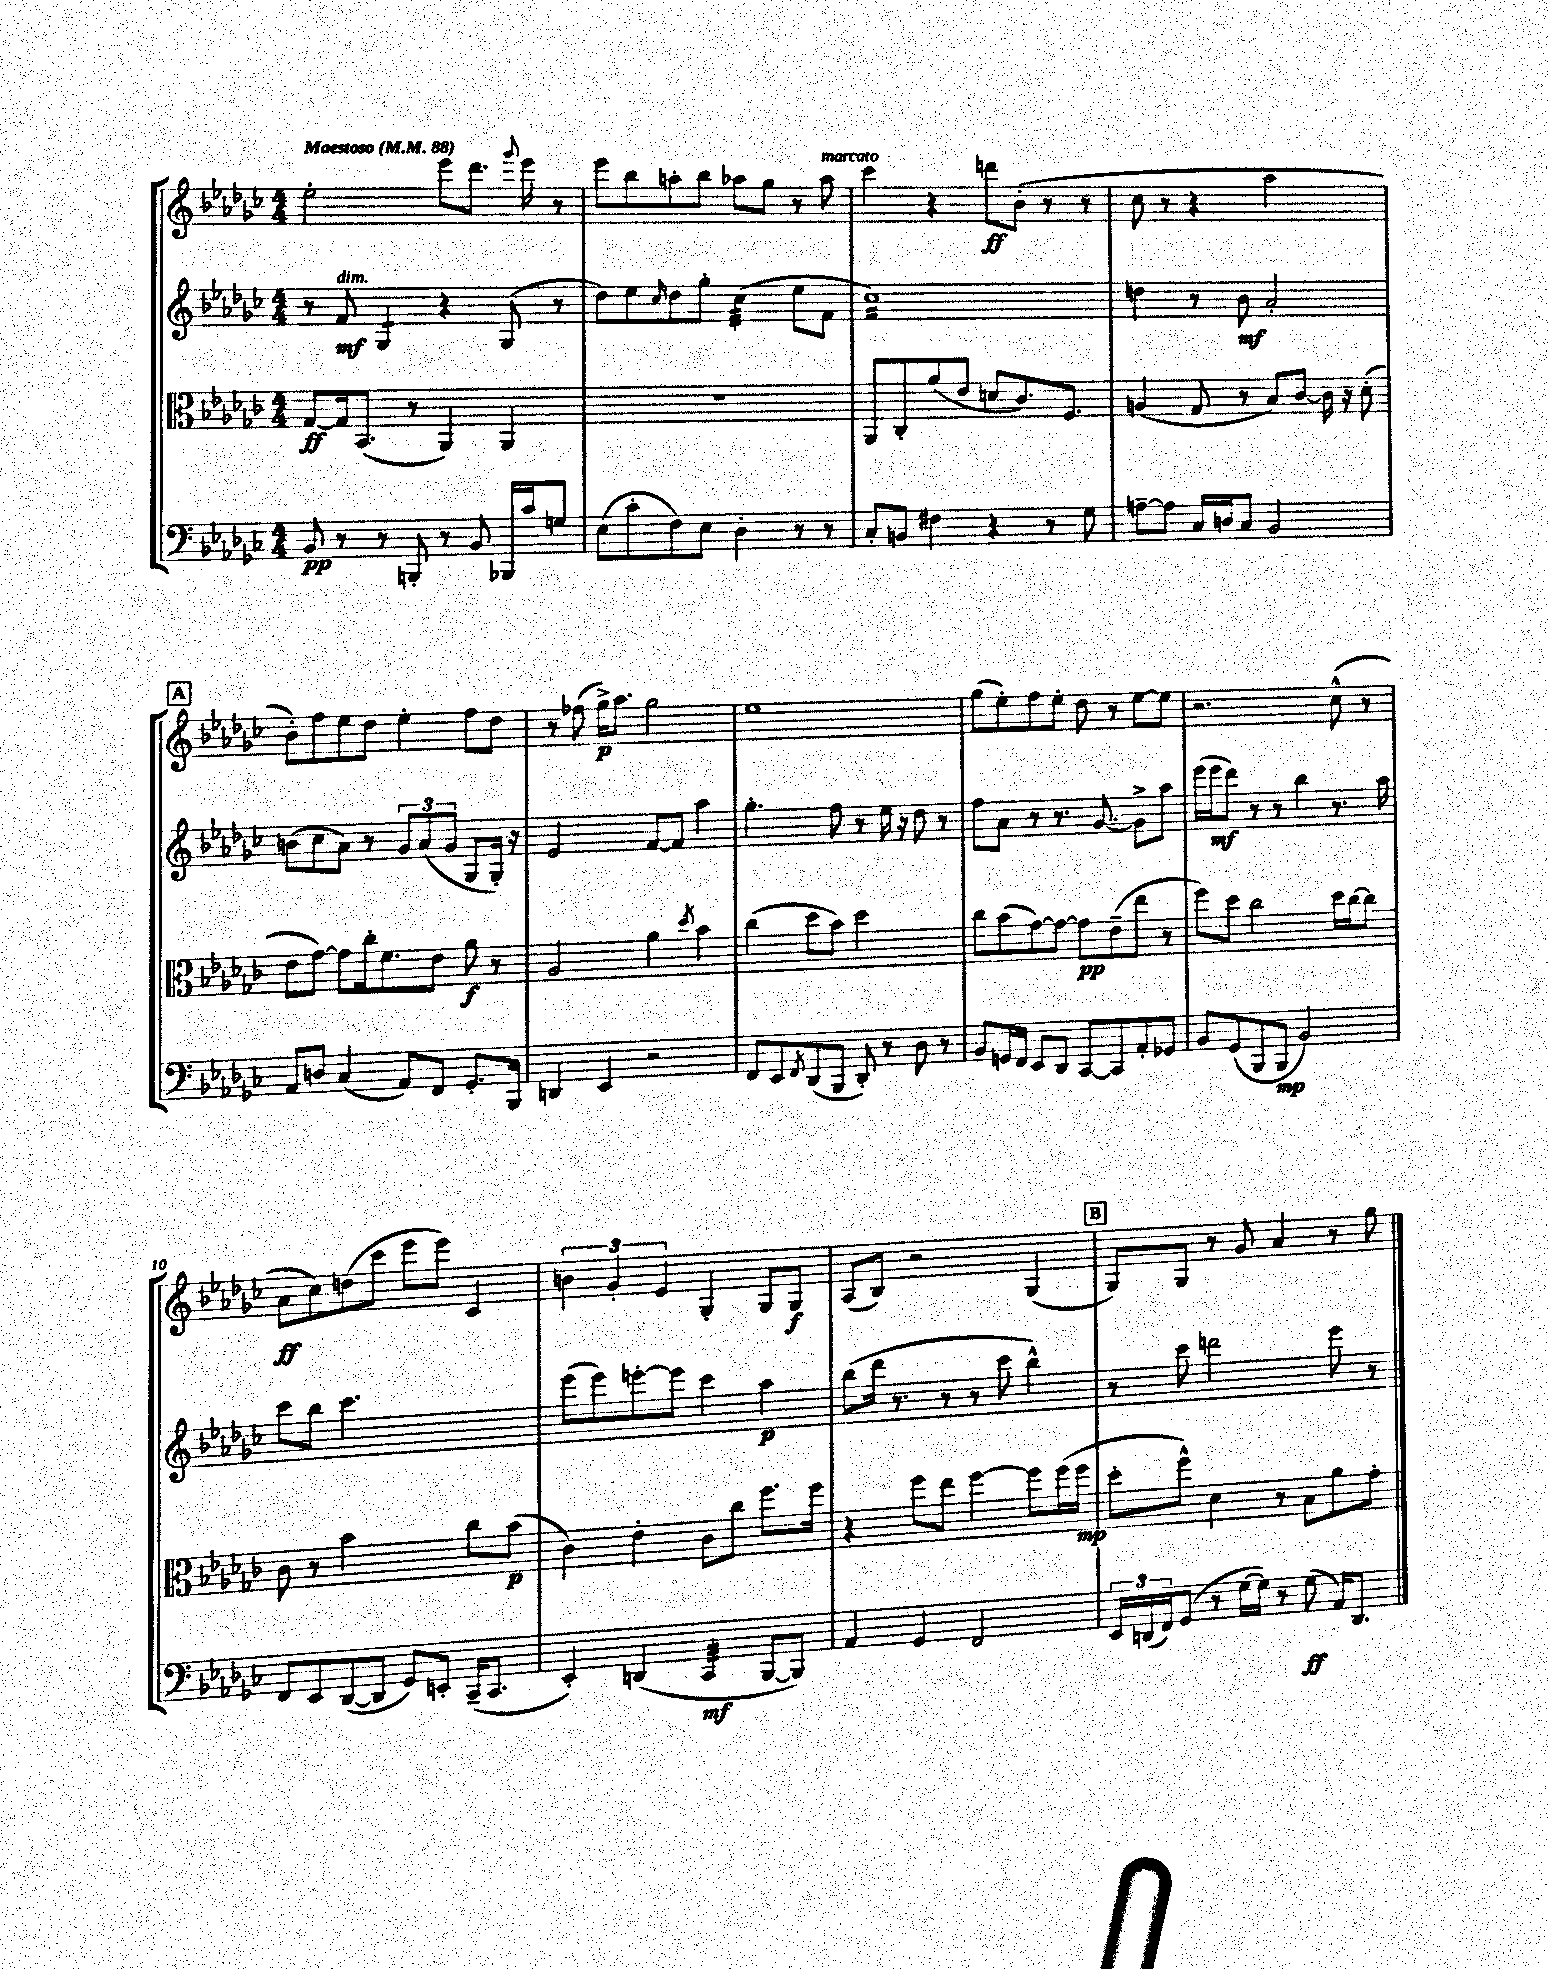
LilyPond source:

<<
\new StaffGroup <<
\new Staff = "s0" {
    \clef treble \key ges \major \numericTimeSignature \time 4/4 \tempo "Maestoso" 4 = 88
    ees''2-. ees'''8 des'''8. \appoggiatura { ges'''8 } ees'''16 r8 |
    ees'''8 bes''8 a''8-. bes''8 aes''8 ges''8 r8 aes''8^\markup { \italic "marcato" } |
    ces'''4 r4 d'''8\ff bes'8-.( r8 r8 |
    ces''8 r8 r4 aes''2 |
    \mark \markup { \box "A" } bes'8-.) f''8 ees''8 des''8 ees''4-. f''8 des''8 |
    r8 fes''8( ges''16->\p) aes''8. ges''2 |
    ees''1 |
    ges''8( ees''8-.) f''8 ees''8-. des''8 r8 ees''8~ ees''8 |
    r2. ces''8-^( r8 |
    aes'8\ff ces''8) d''8( ces'''8 ees'''8 ees'''8) ces'4 |
    \tuplet 3/2 { b'4 ges'4-. ees'4 } ges4-. ges8 ges8\f |
    aes8( bes8) r2 ges4( |
    \mark \markup { \box "B" } ges8) ges8 r8 ges'8 aes'4 r8 ges''8 \bar "|." |
}
\new Staff = "s1" {
    \clef treble \key ges \major \numericTimeSignature \time 4/4
    r8 f'8\mf^\markup { \italic "dim." } ges4:8 r4 ges8( r8 |
    des''8) ees''8 \grace { ces''16 } des''8 ges''8-. ces''4:32( ees''8 f'8 |
    ces''1:16) |
    d''4 r8 bes'8\mf aes'2-. |
    \mark \markup { \box "A" } b'8( ces''8 aes'8) r8 \tuplet 3/2 { ges'8 aes'8( ges'8 } ges8 ges16-.) r16 |
    ees'2 f'8~ f'8 aes''4 |
    ges''4.-. f''8 r8 ees''16 r16 des''8 r8 |
    f''8 aes'8 r8 r8. ges'8.~ ges'8-> aes''8 |
    ees'''16( ees'''16\mf des'''8) r8 r8 bes''4 r8. aes''16 |
    ces'''8 bes''8 ces'''2. |
    ees'''8( ees'''8) e'''8~-. e'''8 ces'''4 aes''4\p |
    bes''8( des'''16 r8. r8 r8 ces'''8 bes''4-^) |
    \mark \markup { \box "B" } r8 ces'''8 d'''2 ees'''8 r8 \bar "|." |
}
\new Staff = "s2" {
    \clef alto \key ges \major \numericTimeSignature \time 4/4
    ges8~\ff ges16 bes,8.( r8 aes,4) aes,4 |
    R1 |
    aes,8 ces8-. aes'8( ees'8 d'8 ces'8.) f8. |
    a4( ges8 r8 bes8) ces'8~ ces'16 r16 des'8-.( |
    \mark \markup { \box "A" } ees'8 ges'8~) ges'8 ces''16-. f'8. ees'8 aes'8\f r8 |
    aes2 aes'4 \acciaccatura { des''8 } bes'4 |
    ces''4( des''8 bes'8) des''2 |
    ces''8 bes'8( ges'8~) ges'8~ ges'8\pp ees'8--( ees''8 r8 |
    f''8) des''8 ces''2 des''16 ces''16~ ces''8 |
    ces'8 r8 bes'2 ces''8 bes'8\p( |
    ces'4) ees'4-. ces'8 ces''8 f''8. f''16 |
    r4 f''8 ees''8 f''4~ f''8 f''16( f''16\mp |
    \mark \markup { \box "B" } des''8-. f''8-^) des'4 r8 bes8 aes'8 ges'8-. \bar "|." |
}
\new Staff = "s3" {
    \clef bass \key ges \major \numericTimeSignature \time 4/4
    bes,8\pp r8 r8 b,,8-. r8 bes,8 bes,,16 ces'16 g8 |
    ees8( ces'8-. f8) ees8 des4-. r8 r8 |
    ces8-. b,8 fis4 r4 r8 ges8 |
    a8~-- a8 ces16 d16 ces8 bes,2 |
    \mark \markup { \box "A" } aes,8 d8 ces4( aes,8) f,8 ges,8.-. bes,,16 |
    d,4 ees,4 r2 |
    f,8 ees,8 \acciaccatura { f,8 } des,8( bes,,8 des,8-.) r8 des8 r8 |
    bes,8 g,16 f,16 ees,8 des,8 ces,8~ ces,8 aes,8-. ges,8 |
    bes,8 ges,8( bes,,8 bes,,8\mp bes,2) |
    f,8 ees,8 des,8~( des,8 ges,8) e,8-. ces,16--( ces,8. |
    ees,4-.) d,4( ces,4:32\mf bes,,8~ bes,,8) |
    aes,4 ges,4 f,2 |
    \mark \markup { \box "B" } \tuplet 3/2 { ees,16 d,16( f,16) } ges,8( r8 ges16~ ges16) r8 ges8\ff( aes,16) d,8. \bar "|." |
}
>>
>>
